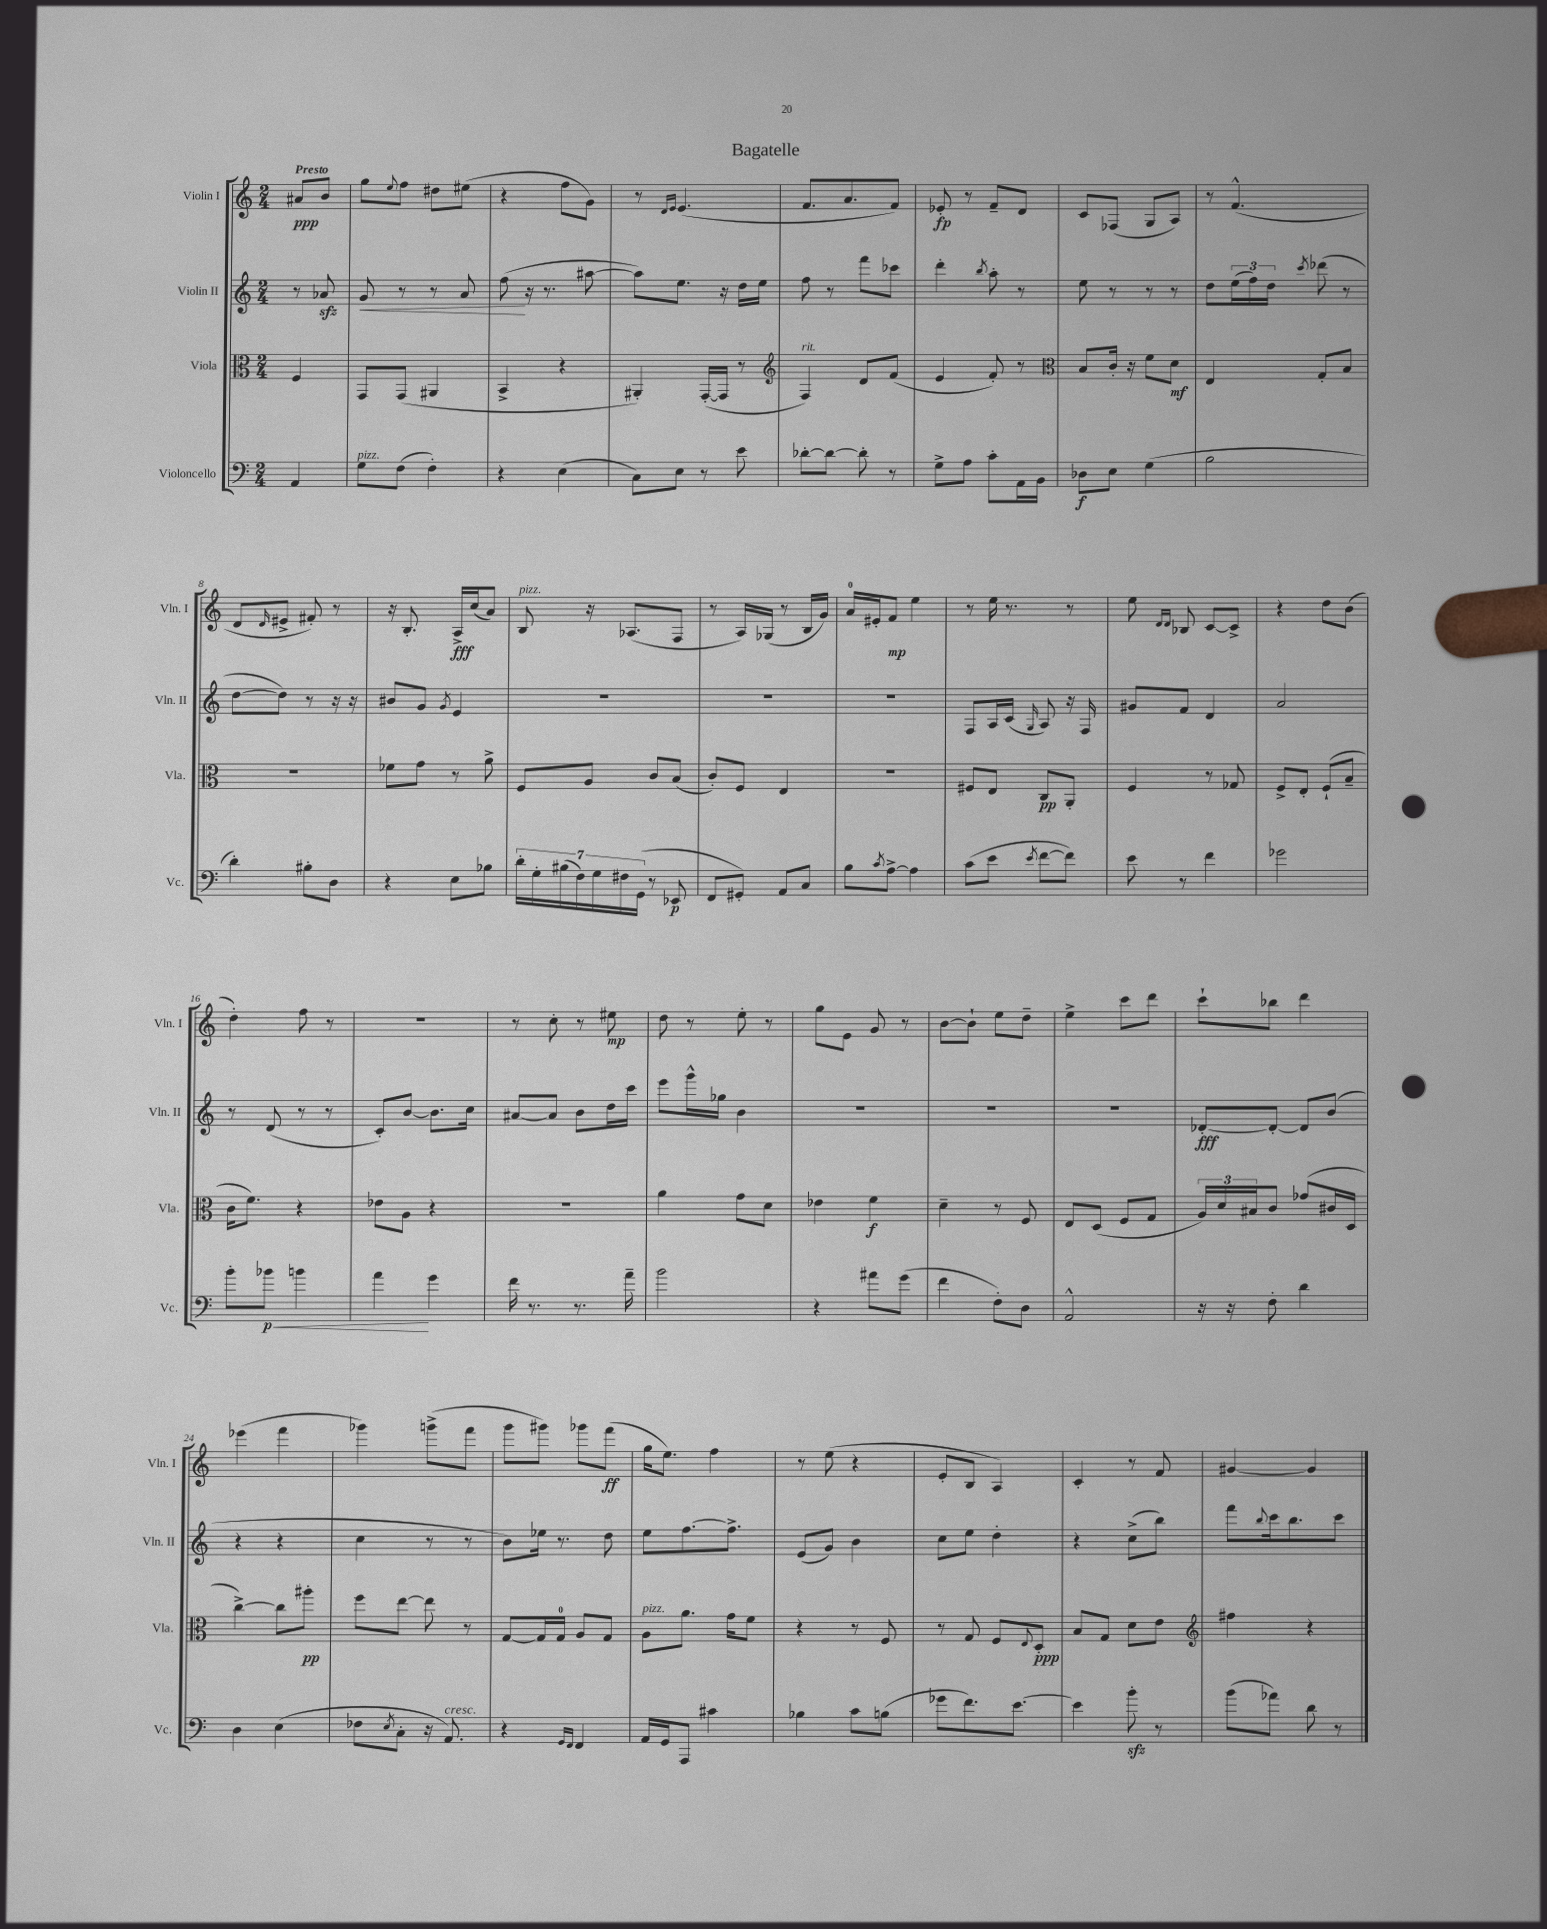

**kern	**kern	**kern	**kern
*staff4	*staff3	*staff2	*staff1
*clefF4	*clefC3	*clefG2	*clefG2
*k[]	*k[]	*k[]	*k[]
*M2/4	*M2/4	*M2/4	*M2/4
4AA	4F	8r	8a#
.	.	8a-	8b
=	=	=	=
8G	8GG	8g	8gg
.	.	.	8qqee
(8F	(8GG	8r	8ff
4F')	4AA#	8r	8dd#
.	.	8a	(8ee#
=	=	=	=
4r	4BB^	(8ff	4r
.	.	16r	.
.	.	8.r	.
(4E	4r	.	8ff
.	.	[8aa#	8g)
=	=	=	=
8C)	4AA#')	8aa#])	8r
.	.	.	16qqd
.	.	.	16qqe
8E	.	8.ee	(4.e
8r	([16GG'	.	.
.	16GG]	16r	.
8e	8r	16dd	.
.	.	16ee	.
=	=	=	=
*	*clefG2	*	*
[8d-'	4F)	8ff	8.f
8d-_	.	8r	.
.	.	.	8.a
8d-']	8d	8fff	.
8r	(8f	8ccc-	8f)
=	=	=	=
8G^	4e	4ddd'	8e-'
8A	.	.	8r
.	.	8qbb	.
8c'	8f')	8aa'	8f~
16AA	8r	8r	8d
16BB	.	.	.
=	=	=	=
*	*clefC3	*	*
8D-	8B	8ee	8c
8E	16c'	8r	(8F-
.	16r	.	.
(4G	8f	8r	8G
.	8d	8r	8A)
=	=	=	=
2B	4E	8dd	8r
.	.	(24ee	(4.f^^
.	.	24ff)	.
.	.	24dd	.
.	.	8qccc	.
.	8G'	(8ddd-	.
.	8B	8r	.
=	=	=	=
4d')	2r	[8dd	8d
.	.	.	16qqd
.	.	8dd])	8e#^
8B#'	.	8r	8f#')
8D	.	16r	8r
.	.	16r	.
=	=	=	=
4r	8f-	8b#	16r
.	.	.	8.B'
.	8g	8g	.
.	.	8qg	.
8E	8r	4e	16A^
.	.	.	(16cc
8B-	8a^	.	8a)
=	=	=	=
28d'	8F	2r	8B
28G'	.	.	.
(28B#	.	.	.
28F)	.	.	.
.	8A	.	16r
28G	.	.	.
28F#	.	.	.
.	.	.	(8.A-
(28GG	.	.	.
8r	8c	.	.
8EE-	(8B	.	8F
=	=	=	=
8FF	8c')	2r	8r
8GG#')	8F	.	16A)
.	.	.	(16G-
8AA	4E	.	8r
8C	.	.	16B
.	.	.	16g)
=	=	=	=
8B	2r	2r	16a
.	.	.	16e#'
8qc	.	.	.
[8A^	.	.	8f
4A]	.	.	4ee
=	=	=	=
(8c	8F#	8F	8r
8e	8E	16A	16ee
.	.	(16c	8.r
8qe	.	16qqG	.
[8f	8C	8A)	.
8f])	8AA'	16r	8r
.	.	16F	.
=	=	=	=
8e	4F	8g#	8ee
.	.	.	16qqd
.	.	.	16qqd
8r	.	8f	8B-
4f	8r	4d	[8c
.	8G-	.	8c^]
=	=	=	=
2g-	8F^	2a	4r
.	8E'	.	.
.	(8F`	.	8dd
.	8B~	.	(8b
=	=	=	=
8b'	16c	8r	4dd')
.	8.f)	.	.
8b-	.	(8d	.
4b	4r	8r	8ff
.	.	8r	8r
=	=	=	=
4a	8e-	8c')	2r
.	8A	[8b	.
4g	4r	8.b]	.
.	.	16cc	.
=	=	=	=
16f	2r	[8a#	8r
8.r	.	.	.
.	.	8a#]	8cc'
8.r	.	8b	8r
.	.	16dd	8ee#
16a~	.	16ccc	.
=	=	=	=
2b	4a	8eee	8dd
.	.	16ggg^^	8r
.	.	16gg-	.
.	8g	4b	8ee'
.	8d	.	8r
=	=	=	=
4r	4e-	2r	8gg
.	.	.	8e
8a#	4f	.	8g
(8g	.	.	8r
=	=	=	=
4f	4d~	2r	[8b
.	.	.	8b`]
8F')	8r	.	8ee
8D	8F	.	8dd~
=	=	=	=
2AA^^	8E	2r	4ee^
.	(8D	.	.
.	8F	.	8ccc
.	8G	.	8ddd
=	=	=	=
16r	24A)	[8d-'	8ccc`
.	24d	.	.
16r	.	.	.
.	24B#	.	.
8F'	8c	8d-'_	8bb-
4d	(8g-	8d-]	4ddd
.	16c#	(8b	.
.	16D	.	.
=	=	=	=
4D	[4cc^)	4r	(4eee-
(4E	8cc]	4r	4fff
.	8aa#'	.	.
=	=	=	=
8F-	8ff	4cc	4ggg-)
8qE	.	.	.
8C'	[8ee	.	.
16r	8ee]	8r	(8ggg^
8.AA)	.	.	.
.	8r	8r	8fff
=	=	=	=
4r	[8G	8b)	8ggg
.	16G]	16ee-	8ggg#)
.	16G	8.r	.
16qqGG	.	.	.
16qqFF	.	.	.
4FF	8A	.	8ggg-
.	8G	8dd	(8fff
=	=	=	=
16AA	8A	8ee	16gg
16GG	.	.	8.ee)
8AAA	8.a	[8.ff	.
4c#	.	.	4ff
.	16g	8.ff^]	.
.	8f	.	.
=	=	=	=
4B-	4r	(8e	8r
.	.	8g)	(8ee
8c	8r	4b	4r
(8B	8F	.	.
=	=	=	=
8g-	8r	8cc	8e'
8.f)	8G	8ee	8B
.	8F	4dd'	4A)
[8.e	.	.	.
.	8qqE	.	.
.	8D'	.	.
=	=	=	=
4e]	8B	4r	4c'
.	8G	.	.
8b'	8d	(8cc^	8r
8r	8e	8bb)	8f
=	=	=	=
*	*clefG2	*	*
(8b	4ff#	8fff	[4g#
.	.	8qqbb	.
8a-)	.	16ccc	.
.	.	8.bb	.
8d	4r	.	4g#]
8r	.	8ccc	.
==	==	==	==
*-	*-	*-	*-
